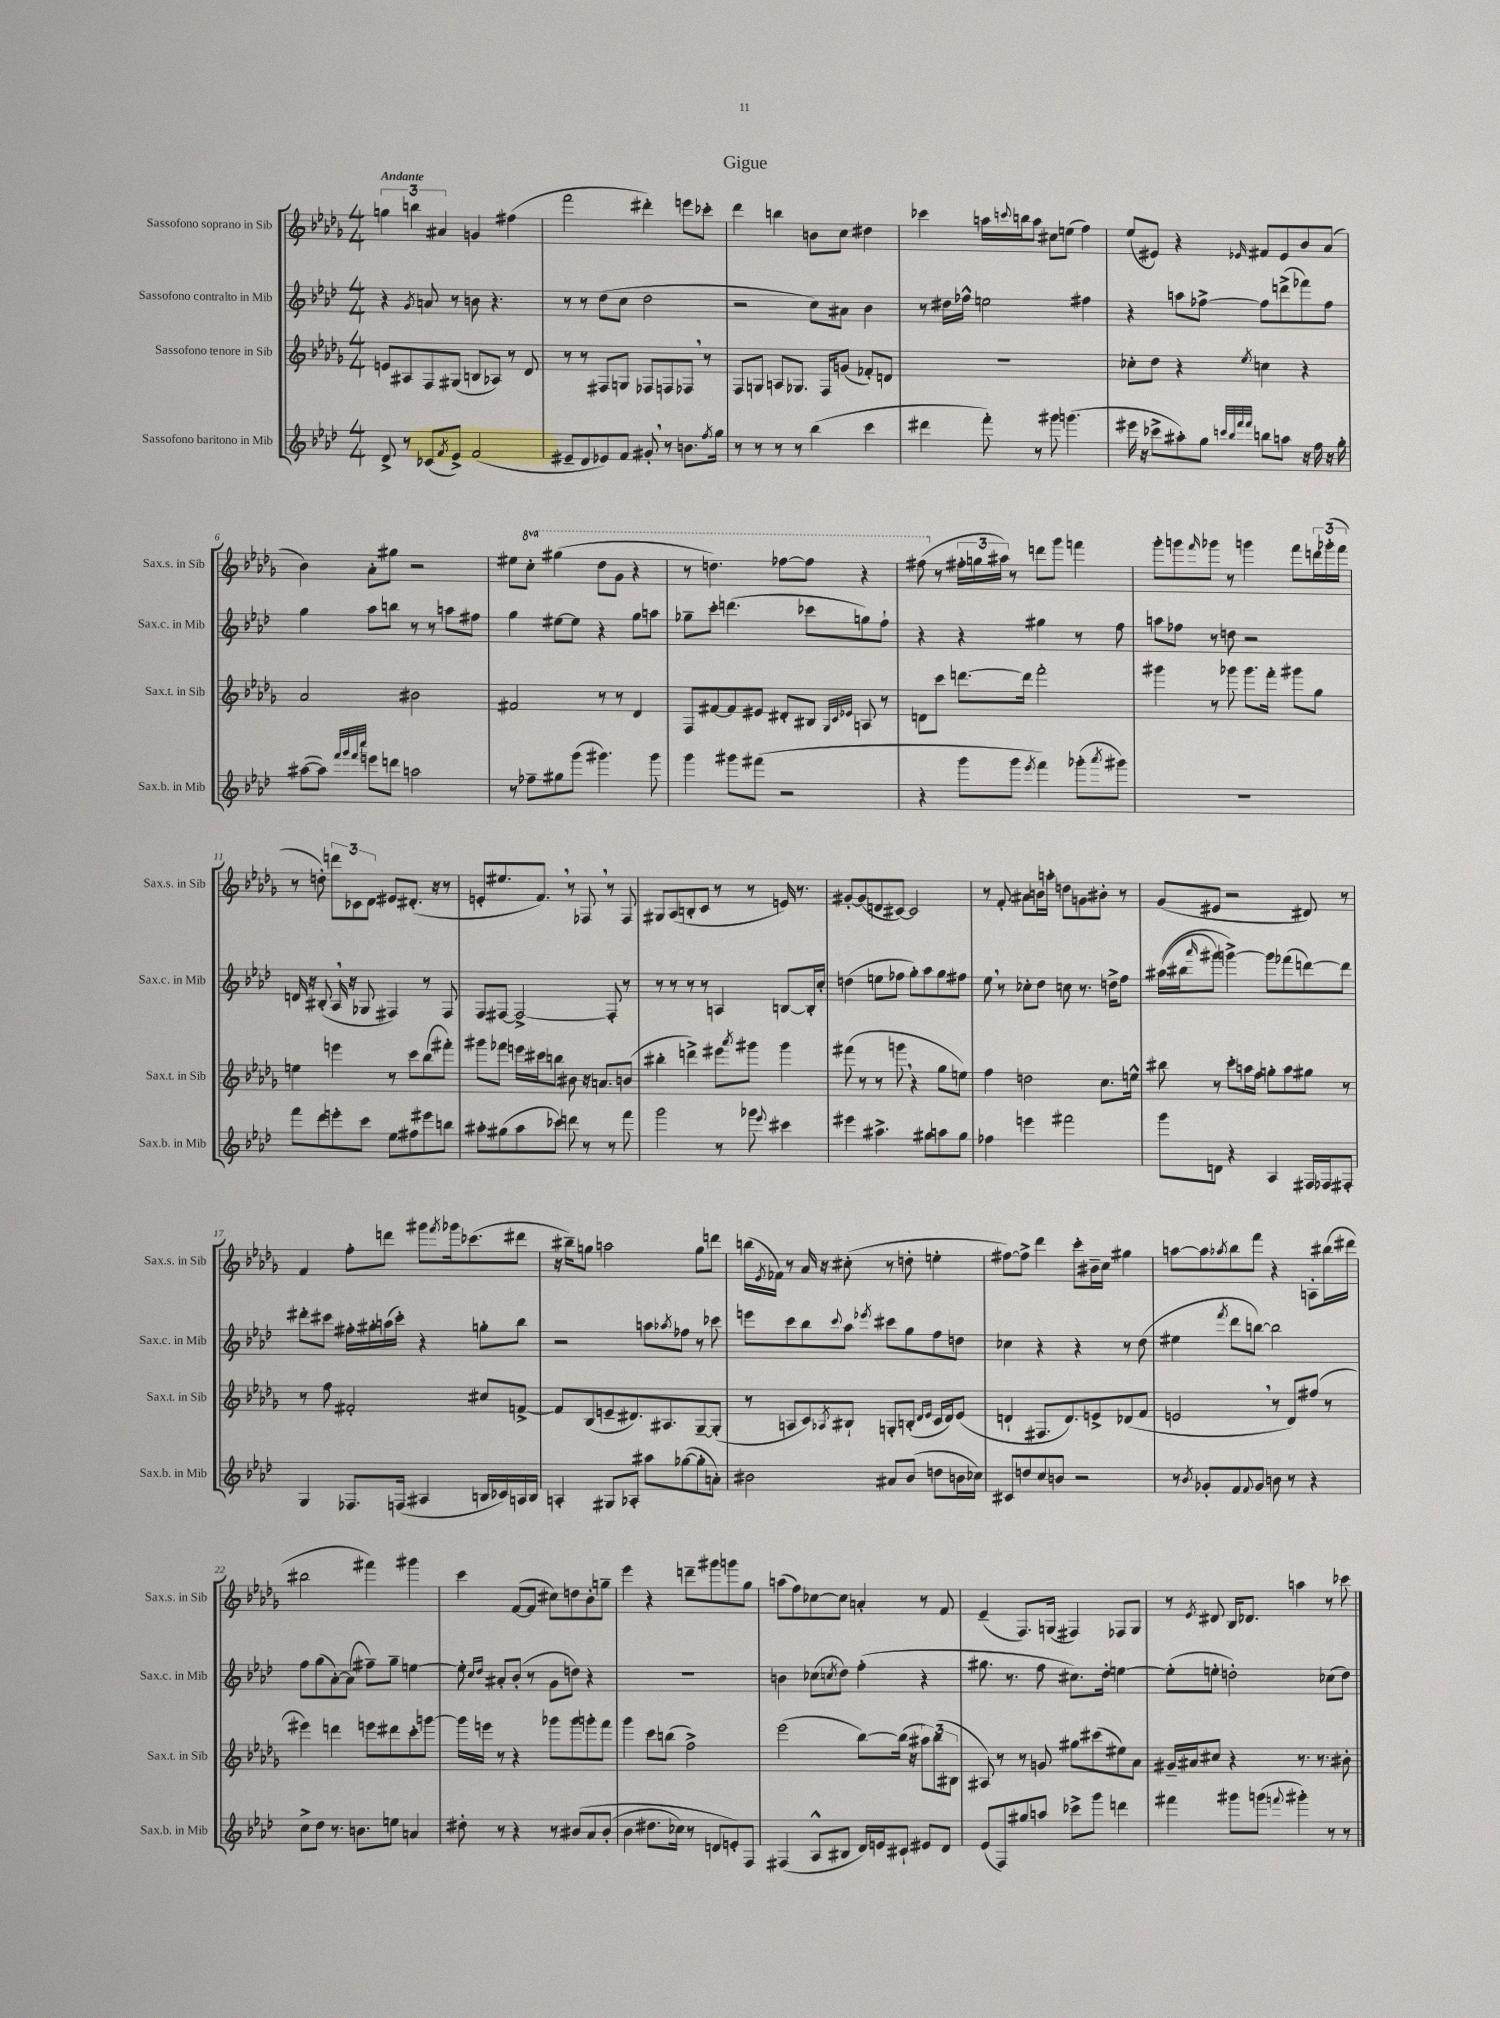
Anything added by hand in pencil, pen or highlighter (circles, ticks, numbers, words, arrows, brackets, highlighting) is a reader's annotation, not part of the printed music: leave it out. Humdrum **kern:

**kern	**kern	**kern	**kern
*part4	*part3	*part2	*part1
*staff4	*staff3	*staff2	*staff1
*I"Sassofono baritono in Mib	*I"Sassofono tenore in Sib	*I"Sassofono contralto in Mib	*I"Sassofono soprano in Sib
*I'Sax.b. in Mib	*I'Sax.t. in Sib	*I'Sax.c. in Mib	*I'Sax.s. in Sib
*clefG2	*clefG2	*clefG2	*clefG2
*k[b-e-a-d-]	*k[b-e-a-d-g-]	*k[b-e-a-d-]	*k[b-e-a-d-g-]
*M4/4	*M4/4	*M4/4	*M4/4
=1	=1	=1	=1
!	!	!	!LO:TX:a:B:t=Andante
8d-^/	8en/L	4r	6ggn\
8r	8A#X/	.	.
.	.	.	6bbn\
.	.	8qg/	.
(8c-X/L	8F/	8an/	.
.	.	.	6a#X/
8qf/	.	.	.
8e-^/J)	(8G#X/J	8r	.
(2f/	8Bn/L	8bn\	4gn/
.	8A-X/J)	4.r	.
.	8r	.	(4ff#X\
.	8d-/	.	.
=2	=2	=2	=2
8e#X~/L	8r	8r	2fff\
8d-/	8r	8r	.
8e-X/)	8F#X/L	(8dd-\L	.
8f/J	8Gn/J	8cc\J	.
8g#X',/	8F-X/L	2dd-\	4ddd#X'\)
8r	8Fn/	.	.
8.bn\L	8F-X,/J	.	8eeen\L
.	8r	.	8ccc-X'\J
8qff/	.	.	.
16gg\Jk	.	.	.
=3	=3	=3	=3
8r	8F/L	2r	4ddd-\
8r	8Gn/J	.	.
8r	8An/L	.	4bbn\
8r	8.G-X/J	.	.
(4bb-\	.	8cc\L)	8bn\L
.	16F/KL	.	.
.	(8gn/J	8a#X\J	8cc\J
4ccc\	8f-X'/L)	4b-\	4dd#X\
.	8dn/J	.	.
=4	=4	=4	=4
4ddd#X\	1r	8r	4ccc-X\
.	.	16dd#X\LL	.
.	.	16ff-X^^\JJ	.
8fff'\)	.	2een\	16aan\LL
.	.	.	8qqcccn/
.	.	.	16bbn\J
8r	.	.	8aa\J
8ggg#X\	.	.	8cc#X\L
(4.gggn\	.	.	(8een\J
.	.	4ff#X\	4ff\)
=5	=5	=5	=5
16eee#X\	8cc-X'\L	4r	(8ee-/L
16r	.	.	.
8ccc-X^\L	8dd-\J	.	8e#X/J)
8aa#X'\)	4r	8aan\L	4r
8gg\J	.	[8ff-X^\J	.
32qqcccn/LLL	.	.	.
32qqbb-/	.	.	.
32qqfff/	.	.	.
32qqfff/JJJ	8qee-/	.	16qqe-X/
8bbn\L	4ccn\	8ff-\L]	8f#X/L
8aan\J	.	(8dddn^\	8e-/
16r	4r	8fff-X\)	8b-/
16ff\	.	.	.
16r	.	8ff-\J	(8a-/J
16gg'\	.	.	.
!!LO:LB:g=z
=6	=6	=6	=6
([8aa#X\L	2a-/	4gg\	4b-\)
8aa#\J])	.	.	.
32qqfff/LLL	.	.	.
32qqggg/	.	.	.
32qqfff/	.	.	.
32qqcccc/JJJ	.	.	.
8eeen\L	.	8aa-\L	8a-'\L
8dddn\J	.	8bbn\J	8gg#X\J
2aan\	2b#X\	8r	2r
.	.	8r	.
.	.	8aan\L	.
.	.	8ff#X\J	.
=7	=7	=7	=7
8r	2f#X/	4gg\	8ee#X\L
*	*	*	*8va
8ff-X~\L	.	.	8ccc'\J
8gg#X\	.	[8ee#X\L	(4ggg#X\
(8ggg\J	.	8ee#\J]	.
4.ggg#X\)	8r	4r	8ddd-\L
.	8r	.	8gg-\J
.	4d-/	8gg\L	4r
8ggg#\	.	8aan\J	.
=8	=8	=8	=8
4ggg\	8F/L	8gg-X~\L	8r
.	[8f#X/	8ccc'\J	4.dddn\)
8ggg#X\L	8f#/]	(4.dddn\	.
(8fff#X\J	8e#X/J	.	.
2r	8d#X'/L	.	[8fff-X\L
.	8B#X/J	8ccc-X\L	8fff-\J]
.	32qqG-/LLL	.	.
.	32qqc/	.	.
.	32qqe-X/JJJ	.	.
.	8An/	8ggn\)	4r
.	8r	8ff`\J	.
=9	=9	=9	=9
4r	8dn\L	4r	(8fff#X\
*	*	*	*X8va
.	8ccc\J	.	8r
8ggg\L	[8.dddn\L	4r	24ff#X'\LL
.	.	.	24ggn\
.	.	.	24aa#X\JJ)
8ggg\J	.	.	8r
.	16ddd\Jk]	.	.
8qeee-/	.	.	.
4fff\)	2fff'\	4gg#X\	8dddn\L
.	.	.	8ggg-\J
(8ggg-X'\L	.	8r	4fffn\
8qaaa-/	.	.	.
8ggg#X\J)	.	8ff\	.
=10	=10	=10	=10
1r	4ggg#X\	8aan\L	8ggg-'\L
.	.	8ff-X\J	8gggn\
.	.	.	16qqfff/
.	8r	8r	8ggg-X\J
.	8ggg-X\	8ddn\	8r
.	8.ggg-\L	2r	4gggn\
.	16fff'\Jk	.	.
.	8ggg#X\L	.	8fff\L
.	8gg-\J	.	24dddn\L
.	.	.	(24ggg-X'\
.	.	.	24fff\JJ
!!LO:LB:g=z
=11	=11	=11	=11
8fff\L	4een\	16dn/	8r
.	.	16r	.
8ddd-\	.	(8B#X'/	8ddn'\)
8eeen'\	4eeen\	16A-,/	12dddn\L
.	.	16r	.
.	.	.	12c-X\
8ccc\J	.	8G-X/	.
.	.	.	12d-\J
8ee-\L	8r	4F#X/)	8e#X/L
8ff#X\	8ccc\L	.	(8.d#X'/J
8eee#X\	(8bb-\	8r	.
.	.	.	16r
8bbn\J	8fff#X'\J)	8F#/	8r
=12	=12	=12	=12
8aa#X'\L	8ggg#X\L	8F/L	8en'/L
(8gg#X\	8fff-X\J	[8F#X/J	8.ee#X/
8aa#\	16eeen\LL	2F#^/_	.
.	16ccc#X\J	.	8.f,/J)
8ccc-X\J)	8bbn\J	.	.
8dddn\	8b#X\	.	8r
8r	16r	.	8F-X,/
.	8.an/L	.	.
8r	.	8F#'/]	8r
8fff\	(8bn/J	8r	8F-/
=13	=13	=13	=13
2ggg\	4bb#X'\	8r	8G#X/L
.	.	8r	(8A-/
.	4dddn^\)	8r	8Bn'/
.	.	8r	8c/J
8r	8eee#X\L	4An/	8r
.	8qaaa-/	.	.
8ggg-X\	8ggg#X\J	.	8r
8qqeee-/	.	.	.
4ccc#X\	4ggg#\	[8Bn/L	16en/)
.	.	.	8.r
.	.	16B'/L]	.
.	.	16cc'/JJ	.
=14	=14	=14	=14
4eee#X\	(8fff#X\	(4ddn\	[8g#X'/L
.	8r	.	(8g#/]
4.aa#X^\	8r	8een\L	8dn/
.	8gggn,\	8ff-X\J	[8c#X/J)
.	4r	8gg'\L)	2c#/]
8gg#X\L	.	8aa-\	.
8aan\	8gg-\L	8gg\	.
8gg#\J	8een\J)	8ff#X\J	.
=15	=15	=15	=15
4ff-X\	4ff\	8ee-,\	8r
.	.	8r	8f'/
4eeen\	2ddn\	8cc-X'\L	8a#X\L
.	.	8dd-\J	16bn\L
.	.	.	16aan'\JJ
2fff#X\	.	8ccn\	8ddn\L
.	.	8.r	8gn\
.	8.cc\L	.	8b#X'\J
.	.	16ddn^\KL	.
.	.	8ff\J	8r
.	16een^^\Jk	.	.
=16	=16	=16	=16
8ggg\L	8bb#X\	((16aa#X\LL	(8g-/L
.	.	16bb#X\J	.
.	.	16qqaaa-/	.
8dn\J	8r	8ggg#X\J)	8e#X/J
4r	8ccc'\L	[4gggn^\)	2r
.	16aan\L	.	.
.	16ff\JJ	.	.
4A-/	8ggn'\L	8ggg\L]	.
.	8aa\	(8fff-X\	.
16F#X/LL	8gg#X\J	[8dddn\)	8d#X/)
16F-X/J	.	.	.
8F#X'/J	8r	8ddd\J]	8r
!!LO:LB:g=z
=17	=17	=17	=17
4G/	8r	8ddd#X'\L	4f/
.	8ff\	8ccc#X\J	.
8.F-X/L	2f#X'/	16ff#X'\LL	8ff'\L
.	.	16gg#X'\	.
.	.	(16aan\	8dddn\J
(16Fn/Jk	.	16ccc#'\JJ)	.
4A#X/	.	4r	8ggg#X\L
.	.	.	8qfff/
.	.	.	16ggg-X\k
.	.	.	(8.ccc-X\
16Bn/LL	8cc#X/L	8ggn'\L	.
16c-X/)	.	.	.
16An/	[8fn^/J	8bb-\J	8ddd#X\J
16B/JJ	.	.	.
=18	=18	=18	=18
4An'/	8f/L]	2r	16r
.	.	.	16bb#X~\KL)
.	(8B-/	.	8ggn\J
8G#X/L	8en~/	.	2aan\
8A-X'/J	8.d#X/)	.	.
8aa#X\L	.	8aan\L	.
.	8.A#X/	.	.
.	.	8qaa-X/	.
([8gg-X\	.	8ff-X\J	.
8gg-'\]	[8G-~/	8r	8gg\L
8an'\J)	(8G-'/J]	8ccc-X\	8dddn\J
=19	=19	=19	=19
2b#X\	8r	8eeen\L	(16bbn\LL
.	.	.	8qe-/
.	.	.	16f-X\JJ)
.	8An/L	8ccc\	8r
.	8c/)	8bb-\	16a-/
.	.	.	16r
.	8qA-X/	8qqccc/	.
.	8B#X`/J	8aa-\J	(8cc#X'\
.	.	8qeee-X/	.
8a#X/L	8Gn'/L	8ccc#X\L	8r
(8b#/J	(8Bn'/J	8gg\	8ddn'\
.	16qqd-/LL	.	.
.	16qqe-/JJ	.	.
8ddn\L	16c/LL	8ff\	4een'\
.	16d-/J)	.	.
16bn\L	(8e-/J	8ddn\J	.
16cc-X\JJ)	.	.	.
=20	=20	=20	=20
8c#X/L	4dn`/	4cc-X\	[8ff#X\L)
8ddn/	.	.	8ff#^\J]
8cc/	8.F#X/L	4r	4ddd-\
8bn/J	.	.	.
.	8.d/)	.	.
2r	.	4r	8ccc'\L
.	8en^/	.	16b#X~\L
.	.	.	16cc\JJ
.	(8d-X/	8r	4gg#X\
.	8f/J	(8dd-\	.
=21	=21	=21	=21
8r	2en,/	4ee#X\	[8aan\L
8qb-/	.	.	.
8g-X'/L	.	.	8aa\]
.	.	8qfff/	8qaa-X/
8f/	.	8ddd-\L	8bb-\
8qqf/	.	.	.
8g-/J	.	[8bbn\J)	8fff\J
8bn\	8r	2bb\]	4r
8r	8d-/L)	.	.
4r	(8ff#X/J	.	8An'\L
.	8r	.	(16bb#X\L
.	.	.	16ddd#X\JJ
!!LO:LB:g=z
=22	=22	=22	=22
8cc^\L	4eee#X\)	8ff\L	2bb#X\
8dd-\J	.	(8gg\	.
8.r	4dddn\	[8a-'\)	.
.	.	(8a-\J]	.
8.bn\L	.	.	.
.	8eeen\L	8ff#X~\L)	4fff#X\)
8een\J	8ddd#X\	8gg~\J	.
4an/	8ccc'\	[4een\	4ggg#X\
.	[8gggn\J	.	.
=23	=23	=23	=23
8dd#X'\	16ggg\LL]	8ee'\]	4ccc\
.	16eeen\JJ	.	.
.	.	16qqcc/LL	.
.	.	16qqdd-/JJ	.
8r	8r	8a#X'/L	.
4r	4r	(8b-'/J	([8f/L
.	.	8r	8f/J]
8r	8ggg-X\L	8g\L	8cc#X\L)
(8b#X/L	8ggg-\	8ddn\J)	8ddn\
8a-/	8gggn'\	4r	8b-'\
(8b#'/J	8fff\J	.	8ggn~\J
=24	=24	=24	=24
4b-\	4ggg-\	1r	4eee-\
8.dd#X\L	8ccc\L	.	4r
.	(8bbn\J	.	.
16cc-X\Jk)	.	.	.
8r	2ff^\)	.	8dddn~\L
8dn/L	.	.	8ggg#X\
8en'/)	.	.	8gggn\
8F/J	.	.	8gg-\J
=25	=25	=25	=25
(4F#X/	(2eee-\	4bn\	(8aan\L
.	.	.	8ff\)
8A-^^/L	.	(8cc-X\L	[8cc-X\
.	.	8qccn/	.
8B#X/J	.	8dd-\J)	8cc-\J]
16d-/LL)	[8bb-\L)	(4ff'\	4an'/
16en/J	.	.	.
8c#X`/J	(16bb-\Jk]	.	.
.	16r	.	.
8e#X/L	12aa#X\L)	4r	8r
.	(12bb-\	.	.
8d-/J	.	.	8f/
.	12B#X\J	.	.
=26	=26	=26	=26
(8e-/L	8A#X/)	8.gg#X\	(4e-~/
8F/)	8r	.	.
.	.	8.r	.
8gg#X/	8r	.	8.F/L)
8aan/J	8gn/	8ff\	.
.	.	.	(16Gn/Jk
8ccc-X^\L	8gg#X\L	8.cc#X\L)	4F#X/)
8ggg\J	(8ccc#X\	.	.
.	.	16dd-'\Jk	.
4dddn\	8ee#X\)	[4een\	8F-X/L
.	8a-\J	.	8G/J
=27	=27	=27	=27
4fff#X\	16g#X~/LL	(8ee'\L]	8r
.	16a#X/J	.	.
.	.	.	8qe-/
.	8cc#X/J	8een'\J	8d#X/
8ggg#X\L	4r	2ddn'\)	16B-/KL
.	.	.	8.d-X/J
(8gggn\J	.	.	.
8qqfffn/	.	.	.
4ggg#X'\)	8.r	.	4aan\
.	8.r	.	.
8r	.	(8cc-X\L	8r
8r	8b#X'\	8dd\J)	8ccc-X\
==	==	==	==
*-	*-	*-	*-
